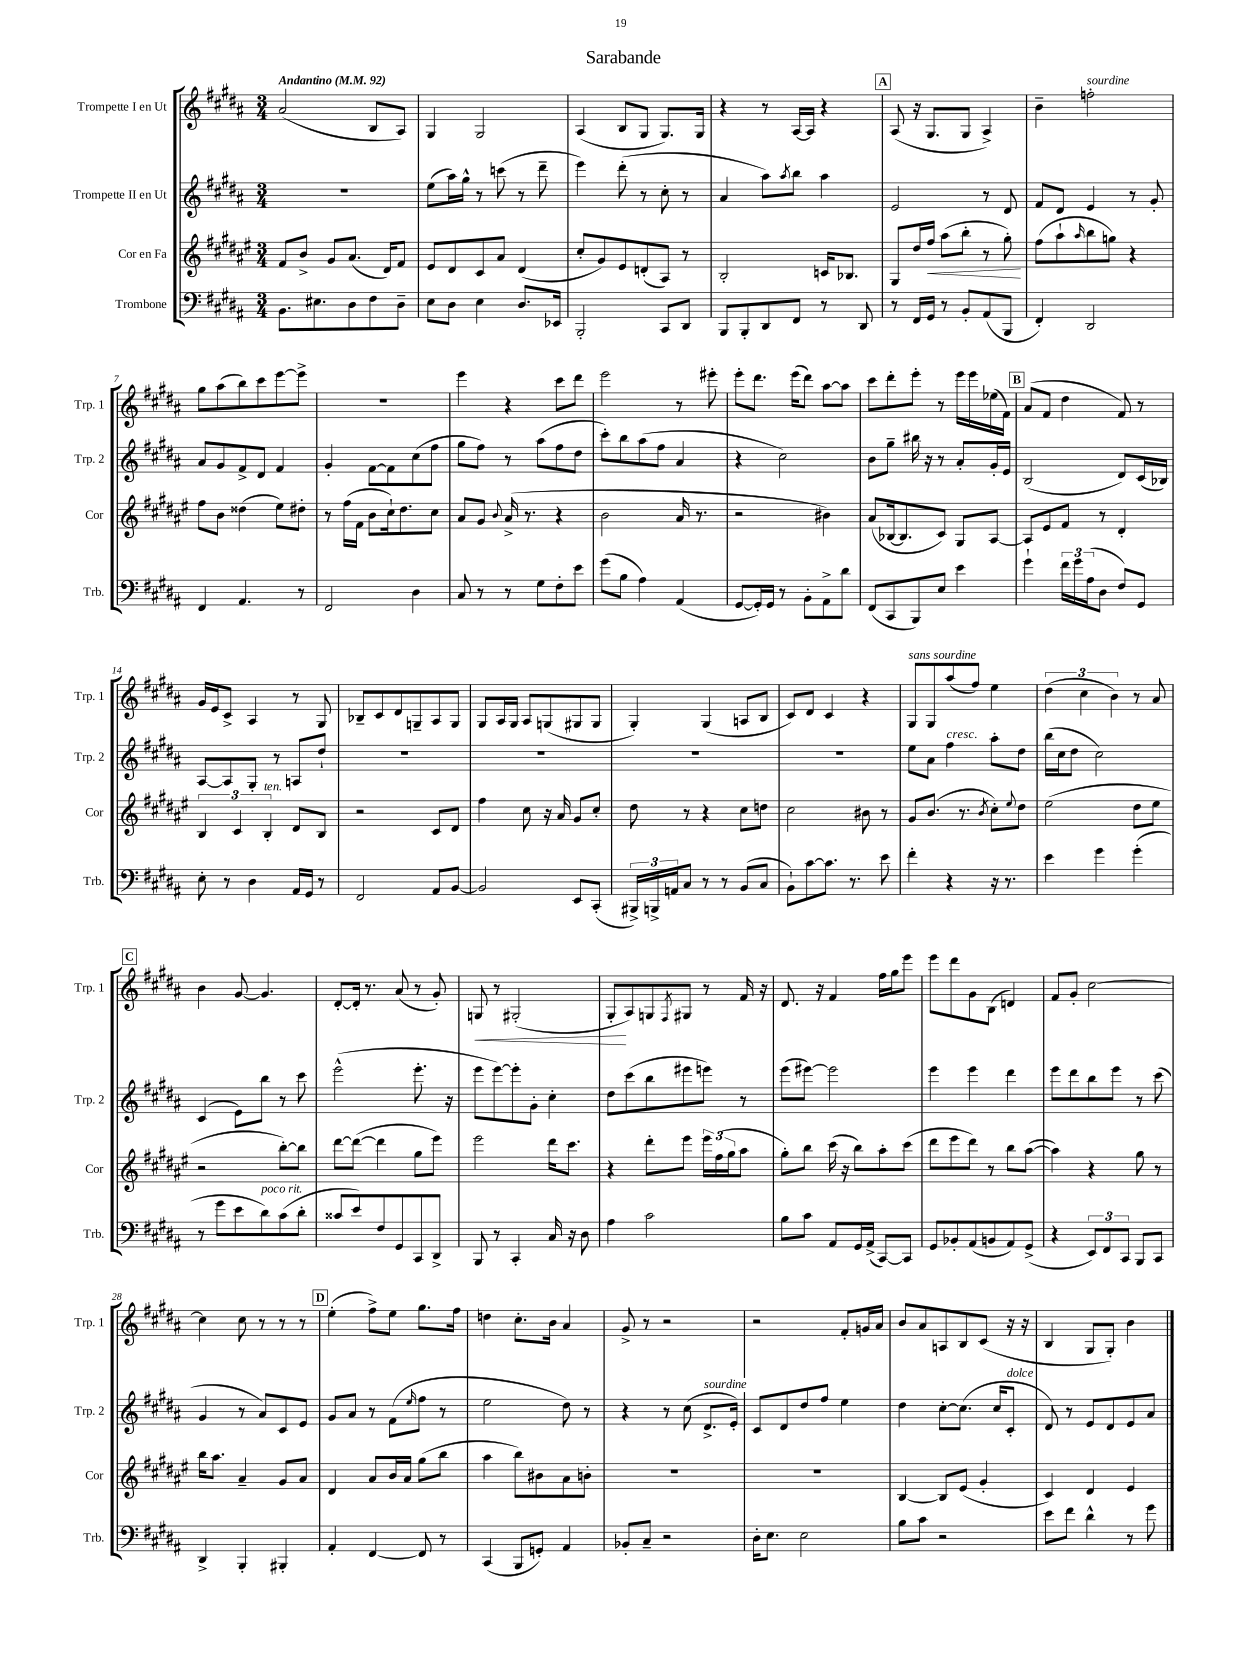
\header { title = "Sarabande" }
<<
\new StaffGroup <<
\new Staff = "s0" \with { instrumentName = "Trompette I en Ut" shortInstrumentName = "Trp. 1" } {
    \clef treble \key b \major \numericTimeSignature \time 3/4 \tempo "Andantino" 4 = 92
    ais'2( b8 ais8) |
    gis4 gis2 |
    ais4( b8 gis8 gis8.) gis16 |
    r4 r8 ais16~ ais16 r4 |
    \mark \markup { \box "A" } ais8( r16 gis8. gis8 ais4->) |
    b'4-- f''2-.^\markup { \italic "sourdine" } |
    gis''8 ais''8( b''8) cis'''8 e'''8~ e'''8-> |
    R2. |
    e'''4 r4 cis'''8 dis'''8 |
    e'''2 r8 eis'''8-. |
    e'''8-. dis'''8. e'''16( dis'''8) ais''8~ ais''8 |
    cis'''8 dis'''8-. e'''8-. r8 e'''16 e'''16 ees''16( fis'16) |
    \mark \markup { \box "B" } ais'8( fis'8 dis''4 fis'8) r8 |
    gis'16 e'16 cis'8-> ais4 r8 gis8 |
    bes8-- cis'8 dis'8 g8-- ais8 g8 |
    gis8 ais16 gis16 ais8 g8( gis8 gis8 |
    gis4-.) gis4( a8 b8 |
    cis'8) dis'8 cis'4 r4 |
    gis8^\markup { \italic "sans sourdine" } gis8 ais''8( fis''8) e''4 |
    \tuplet 3/2 { dis''4( cis''4 b'4) } r8 ais'8 |
    \mark \markup { \box "C" } b'4 gis'8~ gis'4. |
    dis'8~-. dis'16-. r8. ais'8( r8 gis'8-.) |
    g8\< r8 gis2-.( |
    gis8-.\! ais8) g8 \acciaccatura { fis8 } gis8 r8 fis'16 r16 |
    dis'8. r16 fis'4 fis''16 gis''16 e'''8 |
    e'''8 dis'''8 gis'8 b8( d'4) |
    fis'8 gis'8-. cis''2~ |
    cis''4 cis''8 r8 r8 r8 |
    \mark \markup { \box "D" } e''4-.( fis''8->) e''8 gis''8. fis''16 |
    d''4 cis''8.-. b'16 ais'4 |
    gis'8-> r8 r2 |
    r2 fis'8-. g'16 ais'16 |
    b'8 ais'8 a8 b8 cis'8( r16 r16 |
    b4 gis8 gis8-.) b'4 \bar "|." |
}
\new Staff = "s1" \with { instrumentName = "Trompette II en Ut" shortInstrumentName = "Trp. 2" } {
    \clef treble \key b \major \numericTimeSignature \time 3/4
    R2. |
    e''8( ais''16) gis''16-^ r8 c'''8( r8 dis'''8-- |
    e'''4) dis'''8-.( r8 cis''8-. r8 |
    ais'4 ais''8) \acciaccatura { ais''8 } b''8 ais''4 |
    \mark \markup { \box "A" } e'2 r8 dis'8 |
    fis'8 dis'8 e'4 r8 gis'8-. |
    ais'8 gis'8 fis'8-> dis'8 fis'4 |
    gis'4-. fis'8~ fis'8 cis''8( fis''8 |
    gis''8 fis''8) r8 ais''8( fis''8 dis''8 |
    cis'''8-.) b''8 ais''8( fis''8 ais'4 |
    r4 cis''2) |
    b'8 gis''8-- bis''16 r16 r8 ais'8-. gis'16-. e'16 |
    \mark \markup { \box "B" } b2( dis'8) cis'16( bes16) |
    ais8~ ais8 gis8-. r8 a8 dis''8-! |
    R2. |
    R2. |
    R2. |
    R2. |
    e''8 ais'8 fis''4^\markup { \italic "cresc." } ais''8-. dis''8 |
    b''16( cis''16 dis''8 cis''2) |
    \mark \markup { \box "C" } cis'4( e'8) b''8 r8 cis'''8 |
    e'''2-^( e'''8.-. r16 |
    e'''8 e'''8~) e'''8-. gis'8-. cis''4-. |
    dis''8 cis'''8( b''8 eis'''8 e'''8) r8 |
    e'''8( eis'''8~) eis'''2 |
    e'''4 e'''4 dis'''4 |
    e'''8 dis'''8 b''8 e'''8 r8 cis'''8( |
    gis'4 r8 ais'8) cis'8 e'8 |
    \mark \markup { \box "D" } gis'8 ais'8 r8 fis'8( \grace { e''16 } fis''8 r8 |
    e''2 dis''8) r8 |
    r4 r8 cis''8( dis'8.->^\markup { \italic "sourdine" } e'16-.) |
    cis'8 dis'8 dis''8 fis''8 e''4 |
    dis''4 cis''8~-. cis''8.( cis''16 cis'8-.^\markup { \italic "dolce" } |
    dis'8) r8 e'8 dis'8 e'8 ais'8 \bar "|." |
}
\new Staff = "s2" \with { instrumentName = "Cor en Fa" shortInstrumentName = "Cor" } {
    \clef treble \key fis \major \numericTimeSignature \time 3/4
    fis'8 b'8-> gis'8 ais'8.( dis'16) fis'8 |
    eis'8 dis'8 cis'8 ais'8 dis'4( |
    cis''8-. gis'8) eis'8 d'8-.( ais8) r8 |
    b2-. c'16 bes8. |
    \mark \markup { \box "A" } gis8 dis''16 fis''16\< ais''8( b''8-. r8 gis''8-.\!) |
    fis''8( ais''8-! \grace { ais''16 } b''8 g''8) r4 |
    fis''8 b'8 disis''4( eis''8) dis''8-. |
    r8 fis''16( fis'16 b'8 cis''16-!) dis''8. cis''8 |
    ais'8 gis'8 \appoggiatura { b'8 } ais'16->( r8. r4 |
    b'2 ais'16 r8. |
    r2 bis'4) |
    ais'8( bes16~ bes8. cis'8) gis8 ais8~ |
    \mark \markup { \box "B" } ais8 eis'8 fis'8 r8 dis'4-. |
    \tuplet 3/2 { b4 cis'4 b4-.^\markup { \italic "ten." } } dis'8 b8 |
    r2 cis'8 dis'8 |
    fis''4 cis''8 r16 ais'16 gis'8 cis''8-. |
    dis''8 r8 r4 cis''8 d''8 |
    cis''2 bis'8 r8 |
    gis'8 b'8.( r8. \acciaccatura { b'8 } cis''8-.) \appoggiatura { eis''8 } dis''8 |
    eis''2( dis''8 eis''8 |
    \mark \markup { \box "C" } r2 b''8~-.) b''8 |
    dis'''8~ dis'''8~( dis'''4 gis''8 eis'''8) |
    eis'''2 dis'''16 cis'''8. |
    r4 dis'''8-. eis'''8 \tuplet 3/2 { eis'''16 fis''16( gis''16 } ais''8 |
    gis''8-.) b''8 cis'''16( r16 b''8) ais''8-. cis'''8( |
    dis'''8 eis'''8 dis'''8) r8 b''8 ais''8~( |
    ais''4) r4 gis''8 r8 |
    b''16 ais''8. ais'4-- gis'8 ais'8 |
    \mark \markup { \box "D" } dis'4 ais'8 b'16 ais'16 gis''8( b''8 |
    ais''4 b''8) bis'8 ais'8 b'8-. |
    R2. |
    R2. |
    b4~ b8 eis'8( gis'4-. |
    cis'4) dis'4 eis'4 \bar "|." |
}
\new Staff = "s3" \with { instrumentName = "Trombone" shortInstrumentName = "Trb." } {
    \clef bass \key b \major \numericTimeSignature \time 3/4
    b,8. eis8. dis8 fis8 dis8-- |
    e8 dis8 e4 dis8. ees,16 |
    b,,2-. cis,8 dis,8 |
    b,,8 b,,8-. dis,8 fis,8 r8 dis,8 |
    \mark \markup { \box "A" } r8 fis,16 gis,16 r8 b,8-. ais,8( b,,8 |
    fis,4-.) dis,2 |
    fis,4 ais,4. r8 |
    fis,2 dis4 |
    cis8 r8 r8 gis8 fis8-. e'8 |
    gis'8( b8 ais4) ais,4( |
    gis,8~ gis,16-.) gis,16 r8 b,8-. ais,8-> dis'8 |
    fis,8( cis,8 b,,8) e8 e'4 |
    \mark \markup { \box "B" } gis'4-! \tuplet 3/2 { fis'16 gis'16 ais16( } dis8 fis8) gis,8 |
    e8-. r8 dis4 ais,16 gis,16 r8 |
    fis,2 ais,8 b,8~ |
    b,2 e,8 cis,8-.( |
    \tuplet 3/2 { bis,,16->) b,,16-> a,16 } cis8 r8 r8 b,8( cis8 |
    b,8-!) cis'8~ cis'8. r8. e'8 |
    fis'4-. r4 r16 r8. |
    e'4 gis'4 gis'4-.( |
    \mark \markup { \box "C" } r8 gis'8 e'8 dis'8^\markup { \italic "poco rit." }) cis'8( dis'8-. |
    cisis'8 e'8) fis8 gis,8 cis,8 dis,8-> |
    b,,8 r8 cis,4-. cis16 r16 dis8 |
    ais4 cis'2 |
    b8 cis'8 ais,8 gis,16 ais,16->( cis,8~) cis,8 |
    gis,8 bes,8-. ais,8( b,8 ais,8) gis,8->( |
    r4 \tuplet 3/2 { e,8) fis,8 cis,8 } b,,8 cis,8 |
    dis,4-> b,,4-. bis,,4-. |
    \mark \markup { \box "D" } ais,4-. fis,4~ fis,8 r8 |
    cis,4( b,,8 g,8-.) ais,4 |
    bes,8-. cis8-- r2 |
    dis16-. e8. e2 |
    b8 cis'8 r2 |
    e'8 fis'8 dis'4-^ r8 gis'8 \bar "|." |
}
>>
>>
